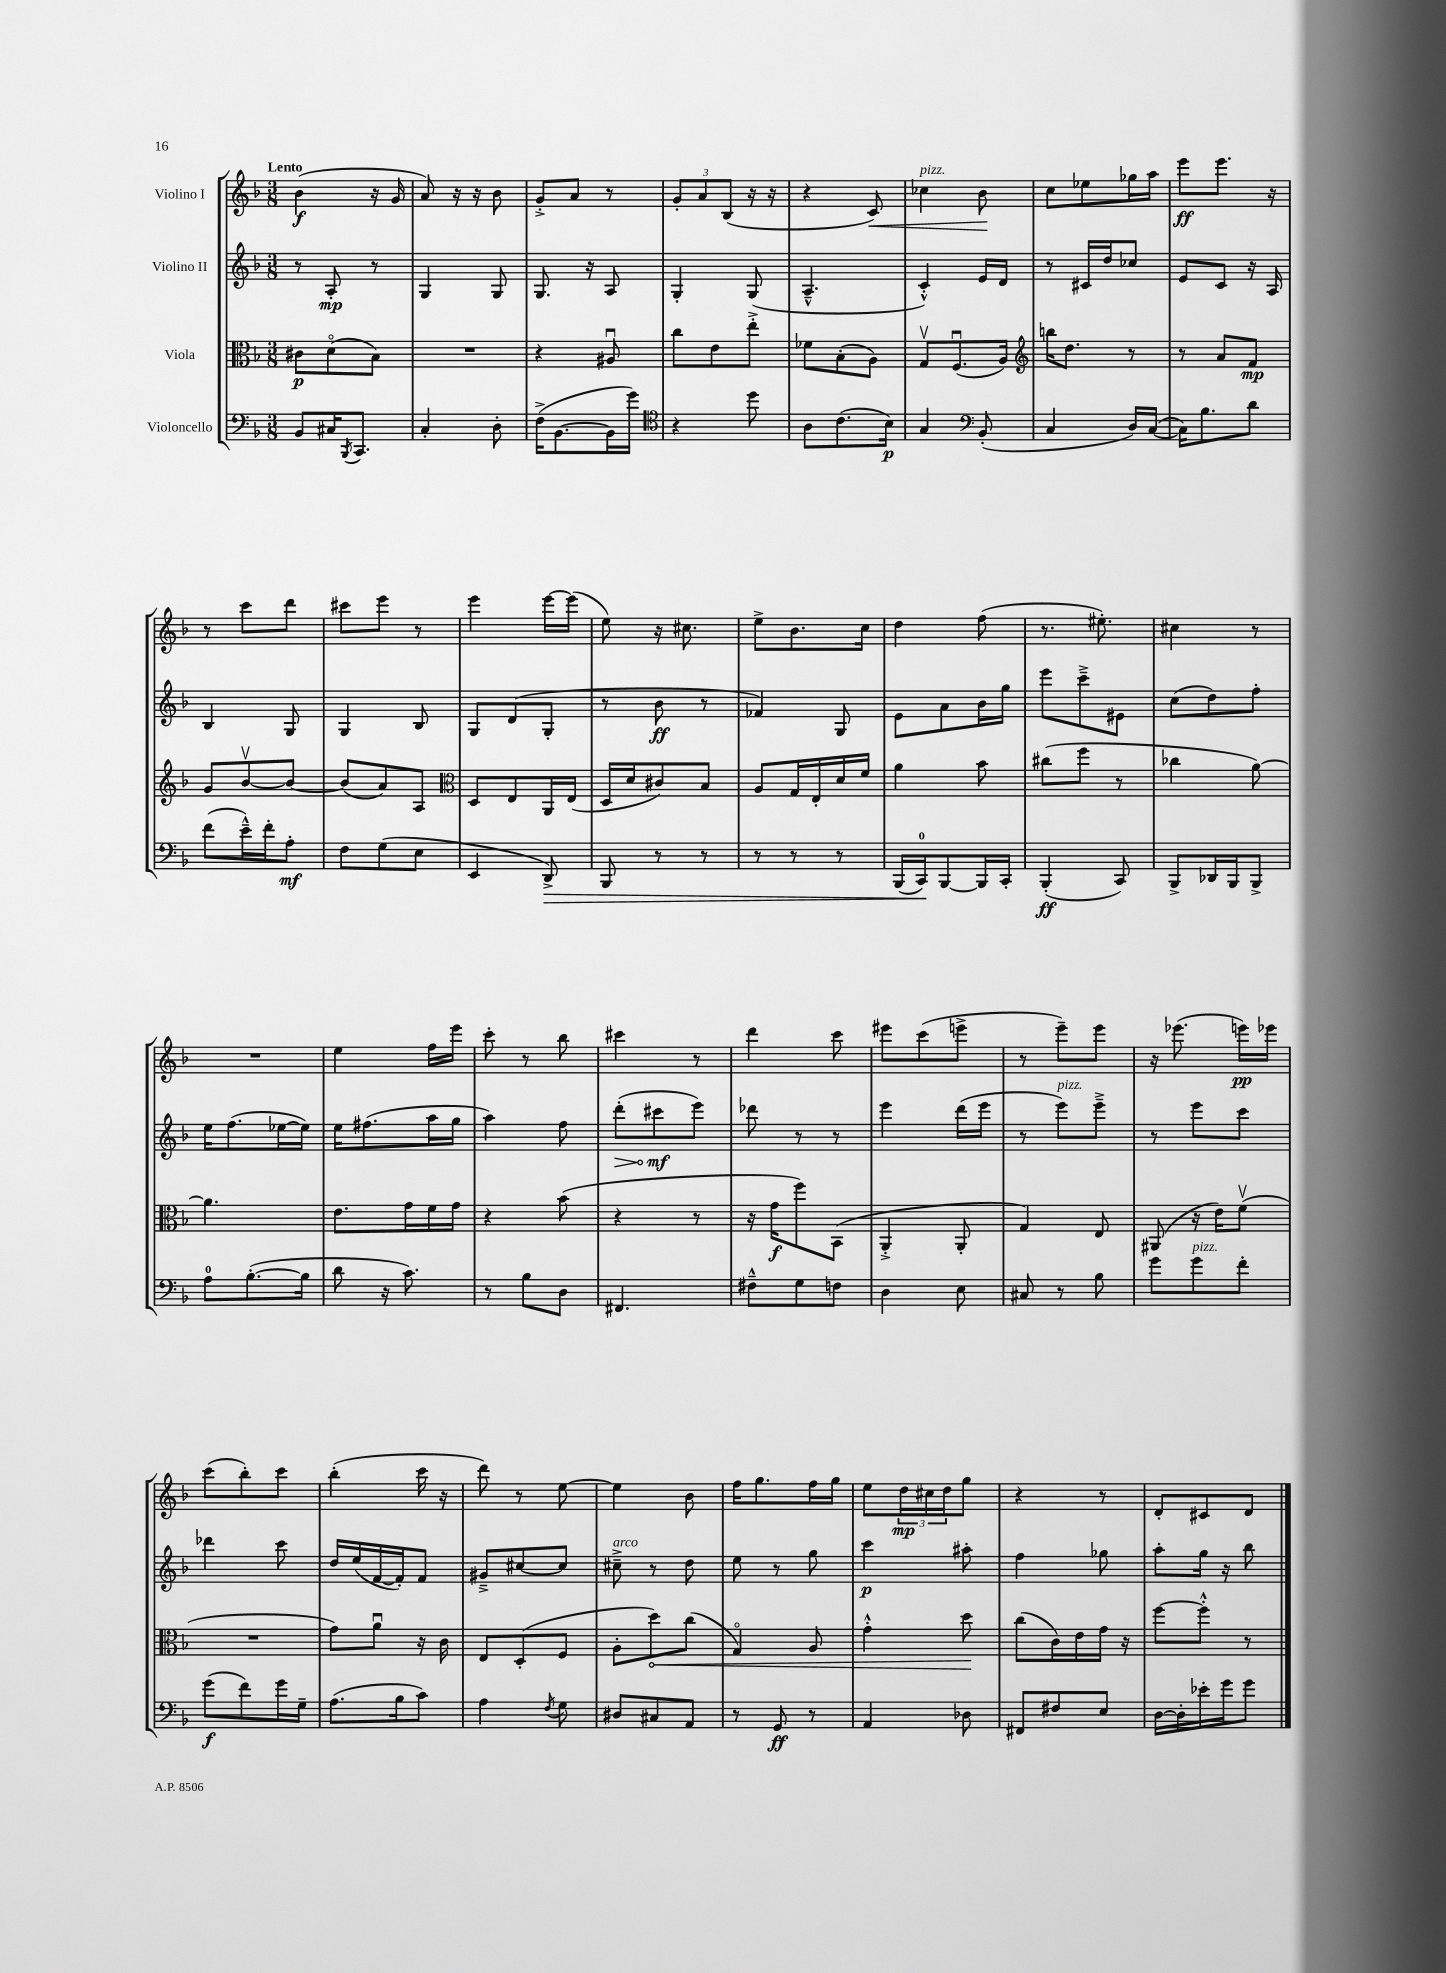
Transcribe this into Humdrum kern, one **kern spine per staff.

**kern	**dynam	**kern	**dynam	**kern	**dynam	**kern	**dynam
*part4	*part4	*part3	*part3	*part2	*part2	*part1	*part1
*staff4	*staff4	*staff3	*staff3	*staff2	*staff2	*staff1	*staff1
*I"Violoncello	*	*I"Viola	*	*I"Violino II	*	*I"Violino I	*
*clefF4	*	*clefC3	*	*clefG2	*	*clefG2	*
*k[b-]	*	*k[b-]	*	*k[b-]	*	*k[b-]	*
*M3/8	*	*M3/8	*	*M3/8	*	*M3/8	*
=1	=1	=1	=1	=1	=1	=1	=1
!	!	!	!	!	!	!LO:TX:a:B:t=Lento	!
8BB-/L	.	8c#X\L	p	8r	.	(4b-\	f
16C#X/K	.	(8d\	.	8A'/	mp	.	.
8qBBB-/	.	.	.	.	.	.	.
8.CC/J	.	.	.	.	.	.	.
.	.	8B-\J)	.	8r	.	16r	.
.	.	.	.	.	.	16g/	.
=2	=2	=2	=2	=2	=2	=2	=2
4C'/	.	4.r	.	4G/	.	8a/)	.
.	.	.	.	.	.	16r	.
.	.	.	.	.	.	16r	.
8D'\	.	.	.	8G/	.	8b-\	.
=3	=3	=3	=3	=3	=3	=3	=3
(16F^\KL	.	4r	.	8.G/	.	8g'^/L	.
[8.BB-\	.	.	.	.	.	.	.
.	.	.	.	.	.	8a/J	.
.	.	.	.	16r	.	.	.
16BB-\L]	.	8A#Xu/	.	8A/	.	8r	.
16g\JJ)	.	.	.	.	.	.	.
=4	=4	=4	=4	=4	=4	=4	=4
*clefC4	*	*	*	*	*	*	*
4r	.	8cc\L	.	4G'/	.	12g'/L	.
.	.	.	.	.	.	12a/	.
.	.	8e\	.	.	.	.	.
.	.	.	.	.	.	(12B-/J	.
8dd\	.	8ee'^\J	.	(8G/	.	16r	.
.	.	.	.	.	.	16r	.
=5	=5	=5	=5	=5	=5	=5	=5
8A\L	.	8f-X\L	.	4.A~^^/	.	4r	.
(8.c\	.	(8B-'\	.	.	.	.	.
!	!	!	!	!	!	!	!LO:HP:b
.	.	8A\J)	.	.	.	8c/)	<
16B-\Jk)	p	.	.	.	.	.	.
=6	=6	=6	=6	=6	=6	=6	=6
!	!	!	!	!	!	!LO:TX:a:i:t=pizz.	!
4G/	.	8Gv/L	.	4c'^^/)	.	4cc-X\	.
.	.	(8.Fu/	.	.	.	.	.
*clefF4	*	*	*	*	*	*	*
(8BB-'/	.	.	.	16e/LL	.	8b-\	.
.	.	16A/Jk)	.	16d/JJ	.	.	.
.	.	.	.	.	.	.	[
=7	=7	=7	=7	=7	=7	=7	=7
*	*	*clefG2	*	*	*	*	*
4C/	.	16bbn\KL	.	8r	.	8cc\L	.
.	.	8.dd\J	.	.	.	.	.
.	.	.	.	16c#X/LL	.	8ee-X\	.
.	.	.	.	16dd/J	.	.	.
16D/LL)	.	8r	.	8cc-X/J	.	16gg-X\L	.
([16C/JJ	.	.	.	.	.	16aa\JJ	.
=8	=8	=8	=8	=8	=8	=8	=8
16C\KL])	.	8r	.	8e/L	.	8eee\L	ff
8.B-\	.	.	.	.	.	.	.
.	.	8a/L	.	8c/J	.	8.eee\J	.
8d\J	.	8f/J	mp	16r	.	.	.
.	.	.	.	16A/	.	16r	.
!!LO:LB:g=z
=9	=9	=9	=9	=9	=9	=9	=9
(8f\L	.	8g/L	.	4B-/	.	8r	.
16e~^^\L)	.	[8b-v/	.	.	.	8ccc\L	.
16f'\J	.	.	.	.	.	.	.
8A'\J	mf	8b-/J_	.	8G/	.	8ddd\J	.
=10	=10	=10	=10	=10	=10	=10	=10
8F\L	.	(8b-/L]	.	4G/	.	8ccc#X\L	.
(8G\	.	8a/)	.	.	.	8eee\J	.
8E\J	.	8A/J	.	8B-/	.	8r	.
=11	=11	=11	=11	=11	=11	=11	=11
*	*	*clefC3	*	*	*	*	*
4EE/	.	8D/L	.	8G/L	.	4eee\	.
.	.	8E/	.	(8d/	.	.	.
!	!LO:HP:b	!	!	!	!	!	!
8DD^/)	>	16AA/L	.	8G'/J	.	[16eee\LL	.
.	.	(16E/JJ	.	.	.	(16eee\JJ]	.
=12	=12	=12	=12	=12	=12	=12	=12
8BBB-/	.	16D/LL	.	8r	.	8ee\)	.
.	.	16d/J	.	.	.	.	.
8r	.	8c#X/)	.	8b-\	ff	16r	.
.	.	.	.	.	.	8.cc#X\	.
8r	.	8B-/J	.	8r	.	.	.
=13	=13	=13	=13	=13	=13	=13	=13
8r	.	8A/L	.	4f-X/)	.	8ee^\L	.
8r	.	16G/L	.	.	.	8.b-\	.
.	.	16E'/	.	.	.	.	.
8r	.	16d/	.	8G/	.	.	.
.	.	16f/JJ	.	.	.	16cc\Jk	.
=14	=14	=14	=14	=14	=14	=14	=14
(16BBB-/LL	.	4a\	.	8e\L	.	4dd\	.
16CC/J)	.	.	.	.	.	.	.
[8BBB-/	]	.	.	8a\	.	.	.
16BBB-/L]	.	8b-\	.	16b-\L	.	(8ff\	.
16CC'/JJ	.	.	.	16gg\JJ	.	.	.
=15	=15	=15	=15	=15	=15	=15	=15
(4BBB-'/	ff	(8cc#X\L	.	8eee\L	.	8.r	.
.	.	8ff\J	.	8ccc~^\	.	.	.
.	.	.	.	.	.	8.ee#X'\)	.
8CC/)	.	8r	.	8e#X\J	.	.	.
=16	=16	=16	=16	=16	=16	=16	=16
8BBB-^/L	.	4cc-X\	.	(8cc\L	.	4cc#X\	.
16DD-X/L	.	.	.	8dd\)	.	.	.
16BBB-/J	.	.	.	.	.	.	.
8BBB-^/J	.	[8a\)	.	8ff'\J	.	8r	.
!!LO:LB:g=z
=17	=17	=17	=17	=17	=17	=17	=17
8A\L	.	4.a\]	.	16ee\KL	.	4.r	.
.	.	.	.	(8.ff\	.	.	.
([8.B-'\	.	.	.	.	.	.	.
.	.	.	.	[16ee-X\L	.	.	.
16B-\Jk]	.	.	.	16ee-\JJ])	.	.	.
=18	=18	=18	=18	=18	=18	=18	=18
8d\	.	8.e\L	.	16ee\KL	.	4ee\	.
.	.	.	.	(8.ff#X\	.	.	.
16r	.	.	.	.	.	.	.
8.c\)	.	16g\L	.	.	.	.	.
.	.	16f\	.	16aa\L	.	16ff\LL	.
.	.	16g\JJ	.	16gg\JJ	.	16eee\JJ	.
=19	=19	=19	=19	=19	=19	=19	=19
8r	.	4r	.	4aa\)	.	8ccc'\	.
8B-\L	.	.	.	.	.	8r	.
8D\J	.	(8b-\	.	8ff\	.	8bb-\	.
=20	=20	=20	=20	=20	=20	=20	=20
!	!	!	!	!	!LO:HP:b	!	!
4.FF#X/	.	4r	.	(8ddd'\L	>	4ccc#X\	.
.	.	.	.	8ccc#X\	mf	.	.
.	.	8r	.	8eee\J)	]	8r	.
=21	=21	=21	=21	=21	=21	=21	=21
8F#X~^^\L	.	16r	.	8ddd-X\	.	4ddd\	.
.	.	16g\KL	f	.	.	.	.
8G\	.	8ff\)	.	8r	.	.	.
8Fn\J	.	(8BB-\J	.	8r	.	8ccc\	.
=22	=22	=22	=22	=22	=22	=22	=22
4D\	.	4AA'^/	.	4eee\	.	8eee#X\L	.
.	.	.	.	.	.	(8ccc\	.
8E\	.	8AA'/	.	(16ddd\LL	.	8eeen^\J	.
.	.	.	.	16eee\JJ	.	.	.
=23	=23	=23	=23	=23	=23	=23	=23
8C#X/	.	4G/)	.	8r	.	8r	.
!	!	!	!	!LO:TX:a:i:t=pizz.	!	!	!
8r	.	.	.	8eee\L)	.	8eee~\L)	.
8B-\	.	8E/	.	8eee~^\J	.	8eee\J	.
=24	=24	=24	=24	=24	=24	=24	=24
8g\L	.	(8AA#X/	.	8r	.	16r	.
.	.	.	.	.	.	(8.eee-X\	.
!LO:TX:a:i:t=pizz.	!	!	!	!	!	!	!
8g\	.	16r	.	8eee\L	.	.	.
.	.	16e\KL)	.	.	.	.	.
8f'\J	.	(8fv\J	.	8ccc\J	.	16eeen\LL)	pp
.	.	.	.	.	.	16eee-X\JJ	.
!!LO:LB:g=z
=25	=25	=25	=25	=25	=25	=25	=25
(8g\L	f	4.r	.	4ddd-X\	.	(8ccc\L	.
8f\)	.	.	.	.	.	8bb-'\)	.
16g\L	.	.	.	8ccc\	.	8ccc\J	.
16G~\JJ	.	.	.	.	.	.	.
=26	=26	=26	=26	=26	=26	=26	=26
(8.A\L	.	8g\L)	.	16dd/LL	.	(4bb-'\	.
.	.	.	.	(16ee/	.	.	.
.	.	8au\J	.	[16f/	.	.	.
16B-\k	.	.	.	16f'/J])	.	.	.
8c\J)	.	16r	.	8f/J	.	16ccc\	.
.	.	16c\	.	.	.	16r	.
=27	=27	=27	=27	=27	=27	=27	=27
4A\	.	8E/L	.	8g#X~^/L	.	8ddd\)	.
.	.	(8D'/	.	[8cc#X/	.	8r	.
8qF/	.	.	.	.	.	.	.
8G\	.	8F/J	.	8cc#/J]	.	[8ee\	.
=28	=28	=28	=28	=28	=28	=28	=28
!	!	!	!	!LO:TX:a:i:t=arco	!	!	!
8D#X/L	.	8A'\L	.	8cc#X~^\	.	4ee\]	.
!	!	!	!LO:HP:b	!	!	!	!
8C#X/	.	8dd\)	<	8r	.	.	.
8AA/J	.	(8cc\J	.	8dd\	.	8b-\	.
=29	=29	=29	=29	=29	=29	=29	=29
8r	.	4G/)	.	8ee\	.	16ff\KL	.
.	.	.	.	.	.	8.gg\	.
8GG/	ff	.	.	8r	.	.	.
8r	.	8A/	.	8gg\	.	16ff\L	.
.	.	.	.	.	.	16gg\JJ	.
=30	=30	=30	=30	=30	=30	=30	=30
4AA/	.	4g'^^\	.	4ccc\	p	8ee\L	.
.	.	.	.	.	.	24dd\L	mp
.	.	.	.	.	.	24cc#X\	.
.	.	.	.	.	.	24dd\J	.
8D-X\	.	8dd\	.	8aa#X'\	.	8gg\J	.
.	.	.	[	.	.	.	.
=31	=31	=31	=31	=31	=31	=31	=31
8FF#X/L	.	(8cc\L	.	4ff\	.	4r	.
8F#X/	.	16c\L)	.	.	.	.	.
.	.	16e\	.	.	.	.	.
8E/J	.	16g\JJ	.	8gg-X\	.	8r	.
.	.	16r	.	.	.	.	.
=32	=32	=32	=32	=32	=32	=32	=32
[16D\LL	.	[8ff\L	.	8aa'\L	.	8d'/L	.
16D'\]	.	.	.	.	.	.	.
16e-X'\	.	8ff'^^\J]	.	16gg\Jk	.	8c#X/	.
16g\J	.	.	.	16r	.	.	.
8g\J	.	8r	.	8bb-\	.	8d/J	.
==	==	==	==	==	==	==	==
*-	*-	*-	*-	*-	*-	*-	*-
